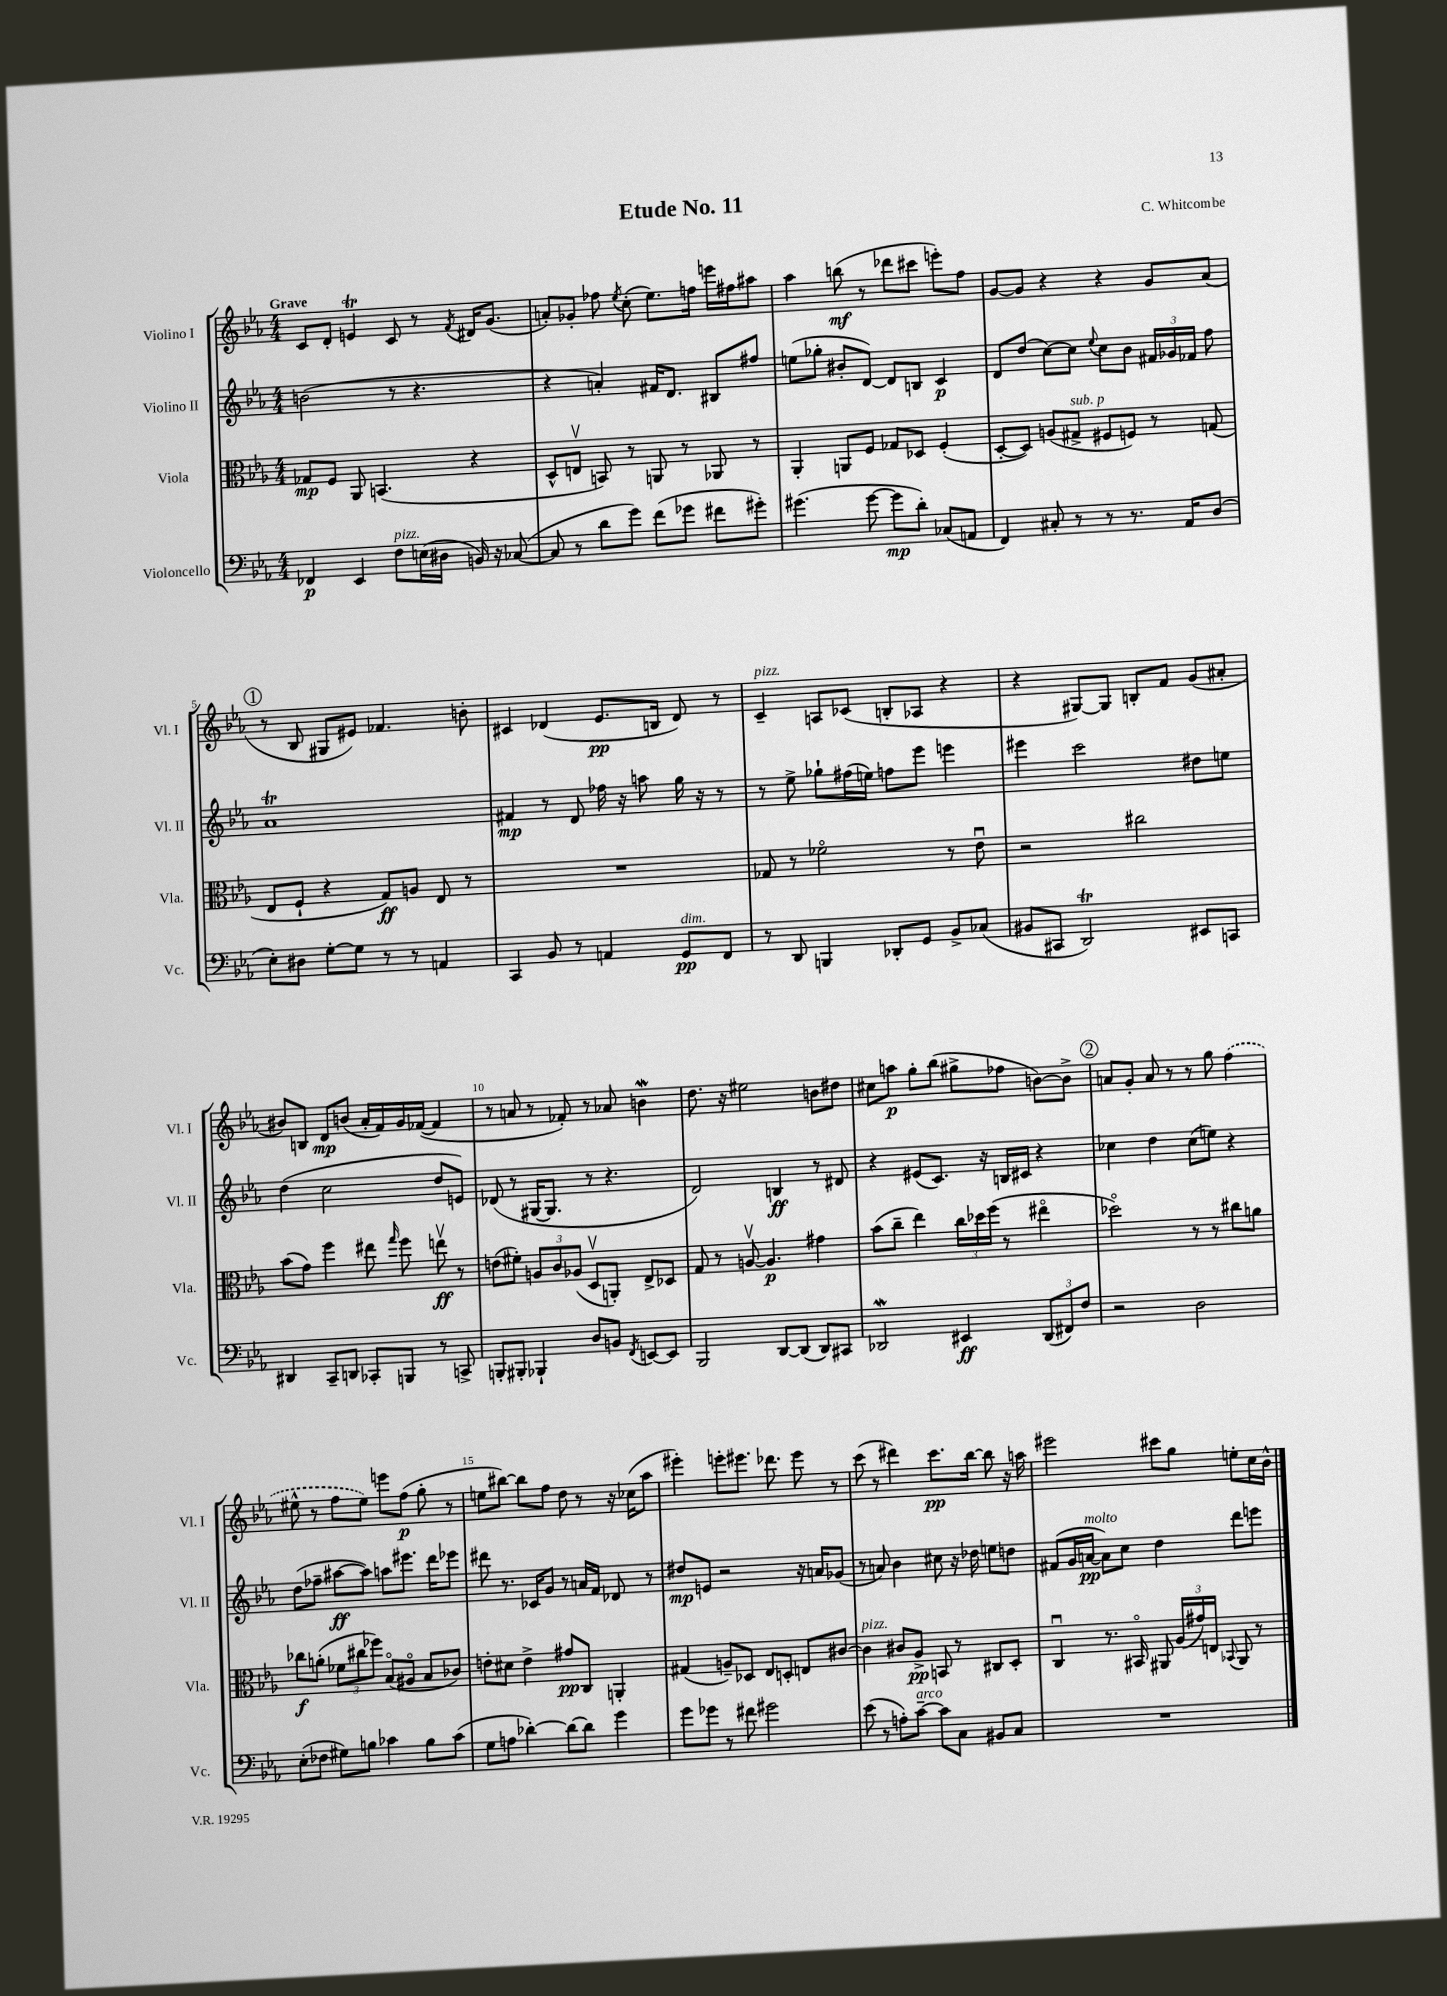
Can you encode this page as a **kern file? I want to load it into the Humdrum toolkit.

**kern	**kern	**kern	**kern
*staff4	*staff3	*staff2	*staff1
*clefF4	*clefC3	*clefG2	*clefG2
*k[b-e-a-]	*k[b-e-a-]	*k[b-e-a-]	*k[b-e-a-]
*M4/4	*M4/4	*M4/4	*M4/4
4FF-	8G-	(2b	8c
.	8F	.	8d'
4EE-	8AA-	.	4e
.	(4.BB	.	.
8F	.	8r	8c
(16E	.	4.r	8r
16D#	.	.	.
.	.	.	8qf
16BB)	4r	.	16d#
16r	.	.	(8.g
([8C-	.	.	.
=	=	=	=
8C-]	8D^^	4r	8a')
8r	8Ev	.	8g-'
8d	8BB)	4a')	8ff-
.	.	.	8qee-
8g)	8r	.	(8cc'
(8f	8AA	16f#	8.ee-)
.	.	8.d	.
8g-	8r	.	.
.	.	.	16ff
8f#	8AA-	8B#	16eee
.	.	.	16ff#
8g#')	8r	8ff#	8aa#
=	=	=	=
(4.g#	4AA-'	(8ee	4aa-
.	.	8gg-'	.
.	8AA	8b#'	(8bb
[8g#	8F	[8d)	8r
8g#]	8G-	8d]	8ddd-
8d')	8D-	8B	8ccc#
(8C-	(4F'	4c	8eee')
8AA	.	.	8ff
=	=	=	=
4FF)	[8D'	8d	[8g
.	8D])	(8dd	8g]
8C#'	(8A	[8cc)	4r
8r	8G#^	8cc]	.
.	.	8qqee-	.
8r	8F#	8cc	4r
8.r	8F)	8b-	.
.	8r	24f#	8g
.	.	24g-	.
16AA-	.	.	.
.	.	24f-	.
(8D	(8G	8ff	(8a-
=	=	=	=
8E-')	8E-	1a-	8r
8D#	8F`	.	8B-
[8G'	4r	.	8G#
8G]	.	.	8e#)
8r	8G)	.	4.f-
8r	8A	.	.
4AA	8E-	.	.
.	8r	.	8b'
=	=	=	=
4CC	1r	4f#	4c#
8BB-	.	8r	(4d-
8r	.	8d	.
4AA	.	16ff-	8.e-
.	.	16r	.
.	.	8aa	.
.	.	.	16B
8GG	.	16gg	8d-)
.	.	16r	.
8FF	.	8r	8r
=	=	=	=
8r	8G-	8r	4c~
8DD	8r	8ee-^	.
4BBB	2f-o	8gg-`	8A
.	.	(16ff#	(8c-
.	.	16ee)	.
8DD-'	.	8ff	8B'
8GG	.	8eee-	8A-
8BB-^	8r	4eee	4r
(8C-	8e-u	.	.
=	=	=	=
8BB#	2r	4eee#	4r
8CC#	.	.	.
2DD)	.	2ccc	[8G#)
.	.	.	8G#]
.	2cc#	.	8B'
.	.	.	8f
8EE#	.	8dd#	(8g
8CC	.	8ee	8a#'
=	=	=	=
4DD#	(8b-	(4dd	8b#)
.	8g)	.	8B
8CC~	4ff	2cc	8d
8DD	.	.	(8b
8CC-'	8ee#	.	16a-'
.	.	.	16f)
.	16qqgg	.	.
8BBB	8ff	.	16g
.	.	.	([16f-
8r	8eev	8dd	4f-]
8CC^	8r	8e)	.
=	=	=	=
8BBB'	(8e	(8d-	8r
8BBB#'	8f#')	8r	8a
4BBB-`	12A	[16G#	8r
.	.	8.G#]	.
.	12c	.	.
.	.	.	8f-')
.	(12A-	.	.
8D	8Dv	8r	8r
8BB	8AA')	4.r	8a-
8qFF	.	.	.
[8EE	8E-^	.	4b
8EE]	8D-	.	.
=	=	=	=
2BBB-	8G	2d)	8.dd
.	8r	.	.
.	.	.	16r
.	[8Av	.	2ee#
.	4.A]	.	.
[8DD	.	4B	.
(8DD]	.	.	.
8DD)	4g#	8r	8b
8CC#	.	8d#	8dd#
=	=	=	=
2DD-	(8b-	4r	8cc#
.	8cc~	.	8aa
.	4ee-)	(8e#	8gg'
.	.	8.c)	(8bb-
4EE#	24cc	.	8gg#^
.	24dd-	.	.
.	.	16r	.
.	(24ff	.	.
.	8r	16B	8ff-
.	.	16c#	.
(12DD-	4ee#o	4r	[8b)
12FF#)	.	.	.
.	.	.	8b^]
12F	.	.	.
=	=	=	=
2r	2dd-o)	4cc-	8a
.	.	.	8g'
.	.	4dd	8a
.	.	.	8r
2D	8r	(8cc-	8r
.	8r	8ee)	8gg
.	8cc#	4r	(4ff
.	8a	.	.
=	=	=	=
(8E-'	8cc-	(8dd	8ee#^^
8F-	(8a'	8ff-~	8r
8G#)	12f-	[8aa#	8ff
.	12cc#	.	.
8B	.	8aa#])	8ee#)
.	12ff-)	.	.
4c-	(8B-o	8aa	8eee
.	8A#o	8.eee#	(8ff
8B	8B-	.	8gg'
.	.	16ddd	.
(8c-	8c-)	8eee-	8r
=	=	=	=
8G	8e'	8ddd#	8ee
8A	8d#	8.r	[8bb#)
[4d-')	4e^	.	8bb#]
.	.	16c-	.
.	.	8g	8ff
8d-_	8g#	8r	8dd
8d-]	8C	16a	8r
.	.	16f	.
4g	4AA'	8d-	16r
.	.	.	(16cc-
.	.	8r	8aa-
=	=	=	=
8g	(4G#	8dd#	4eee#')
8g-	.	8e	.
8r	8A~)	2r	8eee'
8f#	8D-	.	8.eee#
2g#	8E-	.	.
.	.	.	8.ddd-
.	8D'	.	.
.	8E	16r	8eee#
.	.	16a	.
.	[8c#	(8g-	8r
=	=	=	=
(8e-	4c#]	8r	(8ccc
8r	.	8a)	8r
8A')	8c#	4b-	4ddd#)
[8c~	8A-^	.	.
8c]	8BB	8cc#	8.ccc
8C	8r	16r	.
.	.	16dd-	[16bb-
8BB#	8C#	8ee	8bb-]
8C	8D'	8dd	16r
.	.	.	16aa
=	=	=	=
1r	4Cu	(8f#	2eee#
.	.	16g	.
.	.	[16a	.
.	8.r	8a])	.
.	.	8cc	.
.	16BB#o	.	.
.	8AA#	4dd	8ccc#
.	(24A-	.	8gg
.	24g#)	.	.
.	24E	.	.
.	8qqBB-	.	.
.	8AA#	8ddd	8ee'
.	8r	8eee	16cc
.	.	.	16b-^^
==	==	==	==
*-	*-	*-	*-
